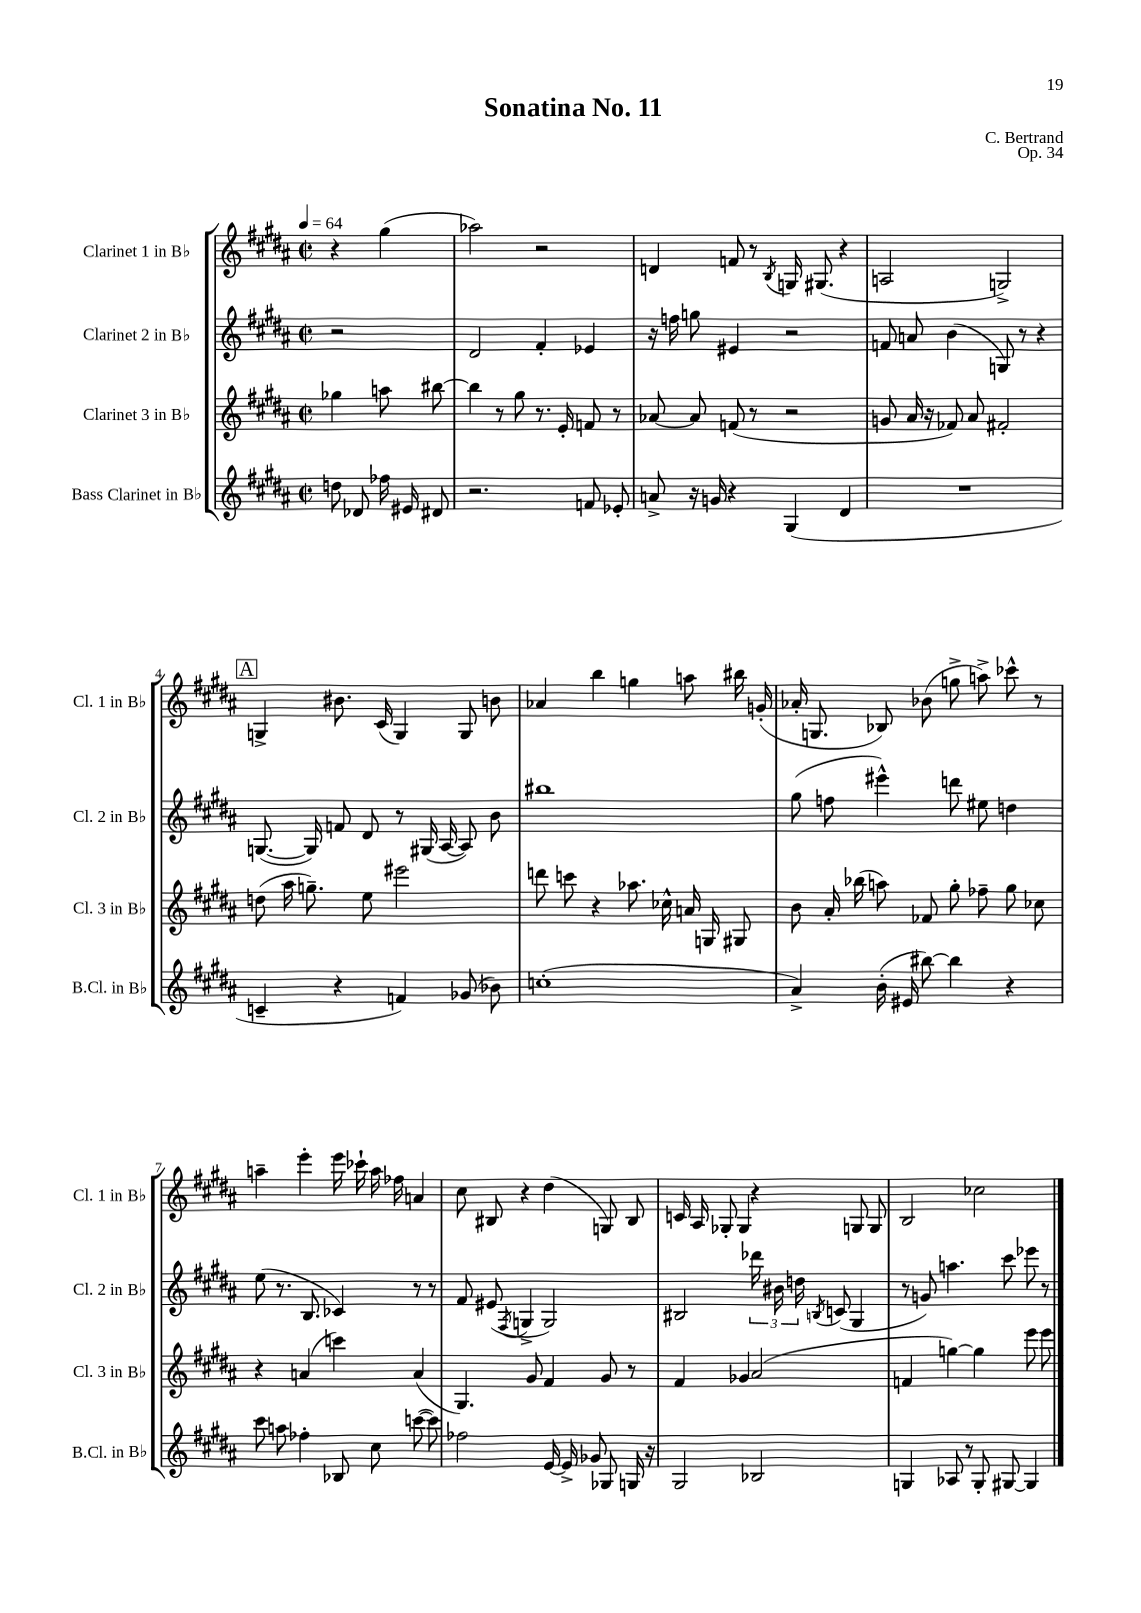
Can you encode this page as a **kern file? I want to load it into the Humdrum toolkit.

**kern	**kern	**kern	**kern
*staff4	*staff3	*staff2	*staff1
*clefG2	*clefG2	*clefG2	*clefG2
*k[f#c#g#d#a#]	*k[f#c#g#d#a#]	*k[f#c#g#d#a#]	*k[f#c#g#d#a#]
*M2/2	*M2/2	*M2/2	*M2/2
*met(c|)	*met(c|)	*met(c|)	*met(c|)
*MM64	*MM64	*MM64	*MM64
8dd\	4gg-\	2r	4r
8d-/	.	.	.
16ff-\	8aa\	.	(4gg#\
16e#/	.	.	.
8d#/	[8bb#\	.	.
=	=	=	=
2.r	4bb#\]	2d#/	2aa-\)
.	8r	.	.
.	8gg#\	.	.
.	8.r	4f#'/	2r
.	16e'/	.	.
8f/	8f/	4e-/	.
8e-'/	8r	.	.
=	=	=	=
8a^/	[8a-/	16r	4d/
.	.	16ff\	.
16r	8a-/]	8gg\	.
16g/	.	.	.
4r	(8f/	4e#/	8f/
.	8r	.	8r
.	.	.	8qB/
(4G#/	2r	2r	16G/
.	.	.	(8.G#/
4d#/	.	.	4r
=	=	=	=
1r	8g/	8f/	2A/
.	16a#/	8a/	.
.	16r	.	.
.	8f-/)	(4b\	.
.	8a#/	.	.
.	2f#'/	8G/)	2G^/)
.	.	8r	.
.	.	4r	.
=	=	=	=
4c~/	(8dd\	([8.G/	4G^/
.	16aa#\	.	.
.	8.gg~\)	16G/])	.
4r	.	8f/	8.b#\
.	8ee\	8d#/	.
.	.	.	(16c#/
4f/)	2eee#\	8r	4G/)
.	.	(16G#/	.
.	.	[16A#/	.
(8g-/	.	8A#/])	8G/
8b-\)	.	8b\	8b\
=	=	=	=
(1cc'	8ddd\	1bb#	4a-/
.	8ccc\	.	.
.	4r	.	4bb\
.	8.aa-\	.	4gg\
.	16cc-^^\	.	.
.	16a/	.	8aa\
.	16G/	.	.
.	8G#/	.	16bb#\
.	.	.	(16g'/
=	=	=	=
4a#^/)	8b\	(8gg#\	16a-'/
.	.	.	8.G/
.	16a#'/	8ff\	.
.	(16bb-\	.	.
(16b'\	8aa\)	4eee#^^\)	8B-/)
16e#/	.	.	.
[8bb#\)	8f-/	.	(8b-\
4bb#\]	8gg#'\	8ddd\	8gg^\
.	8ff-~\	8ee#\	8aa^\)
4r	8gg#\	4dd\	8ccc-^^\
.	8cc-\	.	8r
=	=	=	=
8ccc#\	4r	(8ee\	4aa~\
8aa\	.	8.r	.
4ff-'\	(4a/	.	4eee'\
.	.	8.B/	.
8B-/	4ccc\)	4c-/)	16eee\
.	.	.	16ccc-`\
8cc#\	.	.	16aa\
.	.	.	16ff-\
([8ccc\	(4a/	8r	4a/
8ccc\])	.	8r	.
=	=	=	=
2ff-\	4.G#/)	8f#/	8cc#\
.	.	(8e#/	8B#/
.	.	8qF#/	.
.	.	4G^/	4r
.	8g#/	.	.
[16e/	4f#/	2G/)	(4dd#\
16e^/]	.	.	.
8g-/	.	.	.
8G-/	8g#/	.	8G/)
16G/	8r	.	8B#/
16r	.	.	.
=	=	=	=
2G#/	4f#/	2B#/	16c/
.	.	.	16A#/
.	.	.	8G-'/
.	4g-/	.	4G-/
2B-/	(2a#/	24ddd-\	4r
.	.	24b#\	.
.	.	24dd\	.
.	.	8qB/	.
.	.	(8c/	.
.	.	4G#/	8G/
.	.	.	8G/
=	=	=	=
4G/	4f/	8r	2B/
.	.	8g/)	.
8A-/	[4gg\)	4.aa\	.
8r	.	.	.
8G'/	4gg\]	.	2cc-\
[8G#/	.	8ccc#\	.
4G#/]	8eee\	8eee-\	.
.	8eee\	8r	.
==	==	==	==
*-	*-	*-	*-
